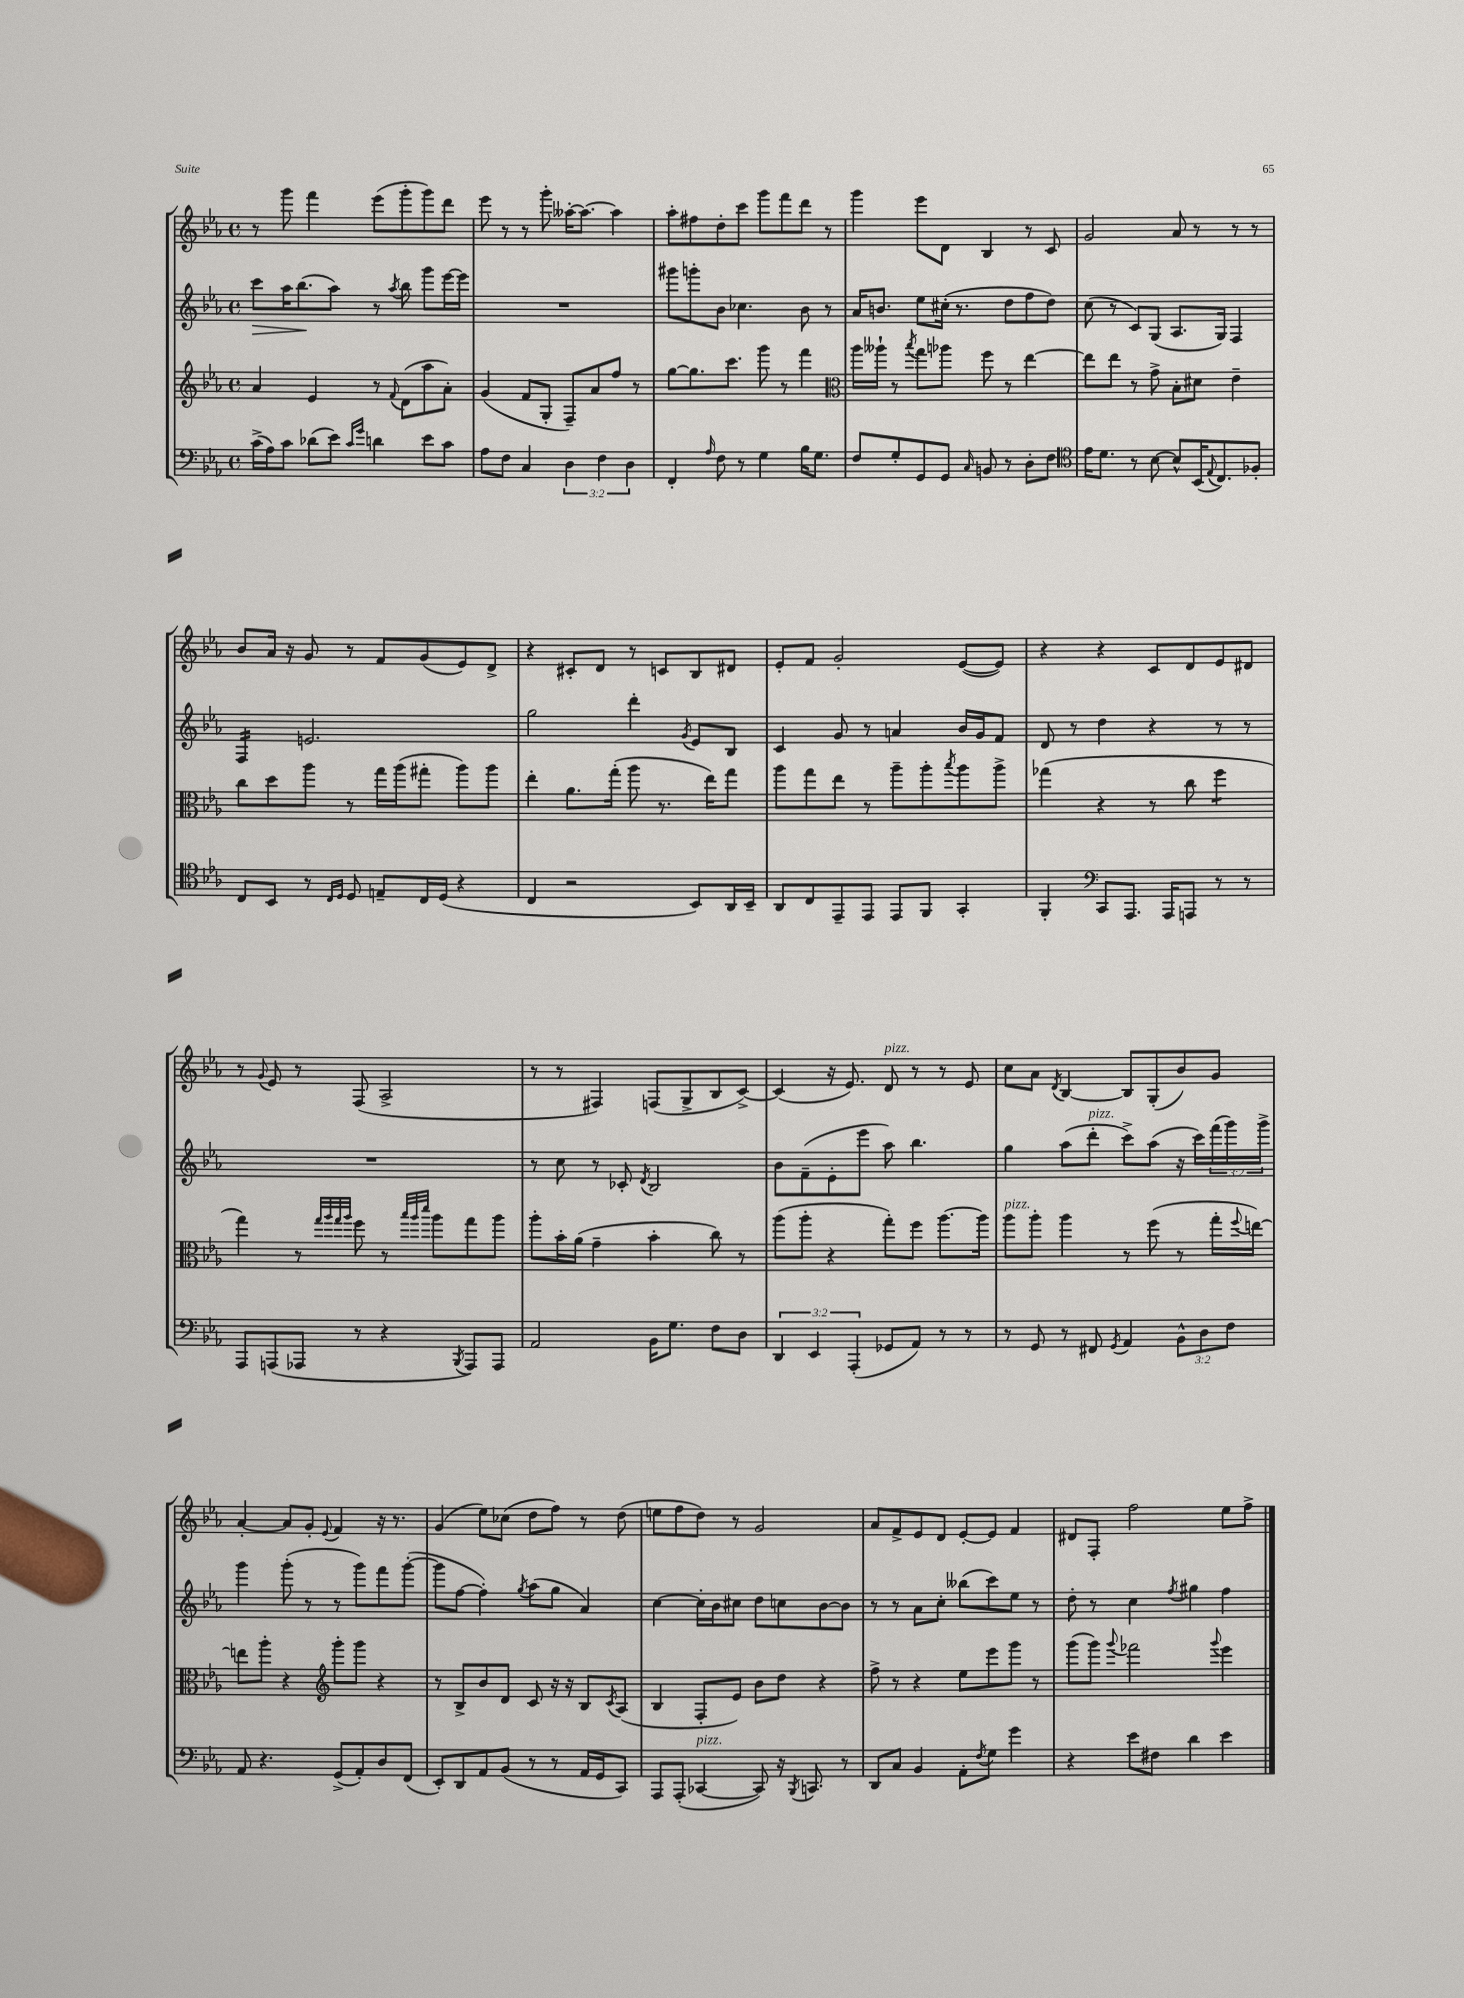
<<
\new StaffGroup <<
\new Staff = "s0" {
    \clef treble \key ees \major \defaultTimeSignature \time 4/4
    r8 g'''8 f'''4 ees'''8( g'''8-. g'''8) d'''8 |
    ees'''8 r8 r8 g'''8-. aeses''16~-. aeses''8.~ aeses''4 |
    aes''8-. fis''8 d''8-. c'''8 g'''8 f'''8 d'''8 r8 |
    g'''4 ees'''8 d'8 bes4 r8 c'8 |
    g'2 aes'8 r8 r8 r8 |
    bes'8 aes'16 r16 g'8 r8 f'8 g'8( ees'8) d'8-> |
    r4 cis'8-. d'8 r8 c'8 bes8 dis'8 |
    ees'8-. f'8 g'2-. ees'8~( ees'8) |
    r4 r4 c'8 d'8 ees'8 dis'8 |
    r8 \appoggiatura { g'8 } ees'8 r8 f8( aes2-> |
    r8 r8 fis4) f8( g8-> bes8 c'8~->) |
    c'4( r16 ees'8.) d'8^\markup { \italic "pizz." } r8 r8 ees'8 |
    c''8 aes'8 \acciaccatura { d'8 } bes4~ bes8 g8-.( bes'8) g'8 |
    aes'4~-. aes'8 g'8-. \appoggiatura { ees'8 } f'4 r16 r8. |
    g'4( ees''8) ces''8( d''8 f''8) r8 d''8( |
    e''8 f''8 d''8) r8 g'2 |
    aes'8 f'8-> ees'8 d'8 ees'8~-. ees'8 f'4 |
    dis'8 f8-. f''2 ees''8 f''8-> \bar "|." |
}
\new Staff = "s1" {
    \clef treble \key ees \major \defaultTimeSignature \time 4/4 \override Staff.TupletNumber.text = #tuplet-number::calc-fraction-text
    c'''8\> aes''16 bes''8.\!( aes''8) r8 \acciaccatura { aes''8 } bes''8 g'''8 ees'''16~ ees'''16 |
    R1 |
    gis'''8 g'''8-. bes'8 ces''4. bes'8 r8 |
    aes'16 b'8. ees''8 cis''16-.( r8. d''8 f''8 d''8) |
    c''8( r8 c'8) g8( aes8. g16) f4 |
    f4:16 e'2. |
    g''2 d'''4-. \acciaccatura { g'8 } ees'8 bes8 |
    c'4 g'8 r8 a'4 bes'16 g'16 f'8 |
    d'8 r8 d''4 r4 r8 r8 |
    R1 |
    r8 c''8 r8 ces'8-. \acciaccatura { d'8 } bes2 |
    bes'8 f'8--( ees'8-. ees'''8 aes''8) bes''4. |
    g''4 aes''8( d'''8-.^\markup { \italic "pizz." } c'''8->) aes''8( r16 c'''16) \tuplet 3/2 { f'''16( g'''16) g'''16-> } |
    g'''4 g'''8-.( r8 r8 g'''8) f'''8 g'''8~-.( |
    g'''8 f''8~ f''4-.) \acciaccatura { g''8 } aes''8( g''8 aes'4) |
    c''4~ c''16-. bes'16 cis''8 d''8 c''8 bes'8~ bes'8 |
    r8 r8 aes'8 c''8-. beses''8( c'''8) ees''8 r8 |
    d''8-. r8 c''4 \acciaccatura { f''8 } gis''4 f''4 \bar "|." |
}
\new Staff = "s2" {
    \clef treble \key ees \major \defaultTimeSignature \time 4/4
    aes'4 ees'4 r8 \appoggiatura { f'8 } d'8( aes''8 aes'8-.) |
    g'4( f'8 g8-. f8--) aes'8 f''8 r8 |
    g''8~ g''8. c'''8. g'''8 r8 f'''4 |
    \clef alto aes''16 aeses''16-! r8 \acciaccatura { bes''8 } g''8 aes''8 f''8 r8 ees''4~ |
    ees''8 ees''8 r8 g'8-> bes8-. dis'8 ees'4-- |
    c''8 d''8 aes''8 r8 g''16 aes''16( gis''8-. aes''8) aes''8 |
    ees''4-. aes'8. g''16-.( aes''8 r8. ees''16) g''8 |
    aes''8 g''8 ees''8 r8 aes''8-- aes''8-. \acciaccatura { bes''8 } aes''8 aes''8-> |
    ges''4( r4 r8 c''8 f''4:8 |
    g''4) r8 \grace { g''32 aes''32 g''32 aes''32 } f''8 r8 \grace { bes''32 aes''32 d'''32 } aes''8 g''8 aes''8 |
    aes''8-. bes'16-. aes'16( g'4-- bes'4-. c''8) r8 |
    aes''8( aes''8-. r4 g''8-.) f''8 aes''8.~ aes''16 |
    aes''8^\markup { \italic "pizz." } aes''8-. aes''4 r8 f''8( r8 g''16-. \appoggiatura { f''8 } e''16~) |
    e''8 aes''8-. r4 \clef treble g'''8-. g'''8 r4 |
    r8 bes8-> bes'8 d'8 c'8 r16 r16 bes8 \acciaccatura { c'8 } aes8( |
    bes4 f8-. ees'8) bes'8 d''8 r4 |
    f''8-> r8 r4 ees''8 ees'''8 g'''8 r8 |
    g'''8( g'''8) \appoggiatura { g'''8 } fes'''2 \appoggiatura { g'''8 } ees'''4 \bar "|." |
}
\new Staff = "s3" {
    \clef bass \key ees \major \defaultTimeSignature \time 4/4 \override Staff.TupletNumber.text = #tuplet-number::calc-fraction-text
    c'16->( aes16) c'8 des'8( ees'8) \grace { c'16 g'16 } d'4 ees'8 c'8 |
    aes8 f8 c4 \tuplet 3/2 { d4 f4 d4 } |
    f,4-. \grace { aes16 } f8 r8 g4 bes16 g8. |
    f8 g8-. g,8 g,8 \grace { c16 } b,8 r8 d8-. f8 |
    \clef tenor ees'16 d'8. r8 bes8~ bes8-^ bes,16( \appoggiatura { ees8 } c8.) fes8-. |
    c8 bes,8 r8 \grace { c16 d16 } d8 e8-- c16 d16( r4 |
    c4 r2 bes,8) aes,16 bes,16-- |
    aes,8 c8 ees,8-- ees,8 ees,8 f,8 g,4-. |
    f,4-. \clef bass c,8 aes,,8. aes,,16 a,,8 r8 r8 |
    aes,,8 a,,8( aes,,8 r8 r4 \acciaccatura { bes,,8 } aes,,8) aes,,8 |
    aes,2 bes,16 g8. f8 d8 |
    \tuplet 3/2 { d,4 ees,4 aes,,4-.( } ges,8 aes,8) r8 r8 |
    r8 g,8 r8 fis,8 \acciaccatura { g,8 } aes,4 \tuplet 3/2 { bes,8-^ d8 f8 } |
    aes,8 r4. g,8->( aes,8-.) d8 f,8( |
    ees,8-.) d,8 aes,8 bes,8( r8 r8 aes,16 g,16 c,8) |
    aes,,8 aes,,8-.( ces,4~^\markup { \italic "pizz." } ces,8) r16 \acciaccatura { bes,,8 } c,8. r8 |
    d,8 c8 bes,4 aes,8-. \acciaccatura { f8 } g8 g'4 |
    r4 ees'8 fis8 d'4 ees'4 \bar "|." |
}
>>
>>
\layout { \context { \Score \remove "Bar_number_engraver" } }
